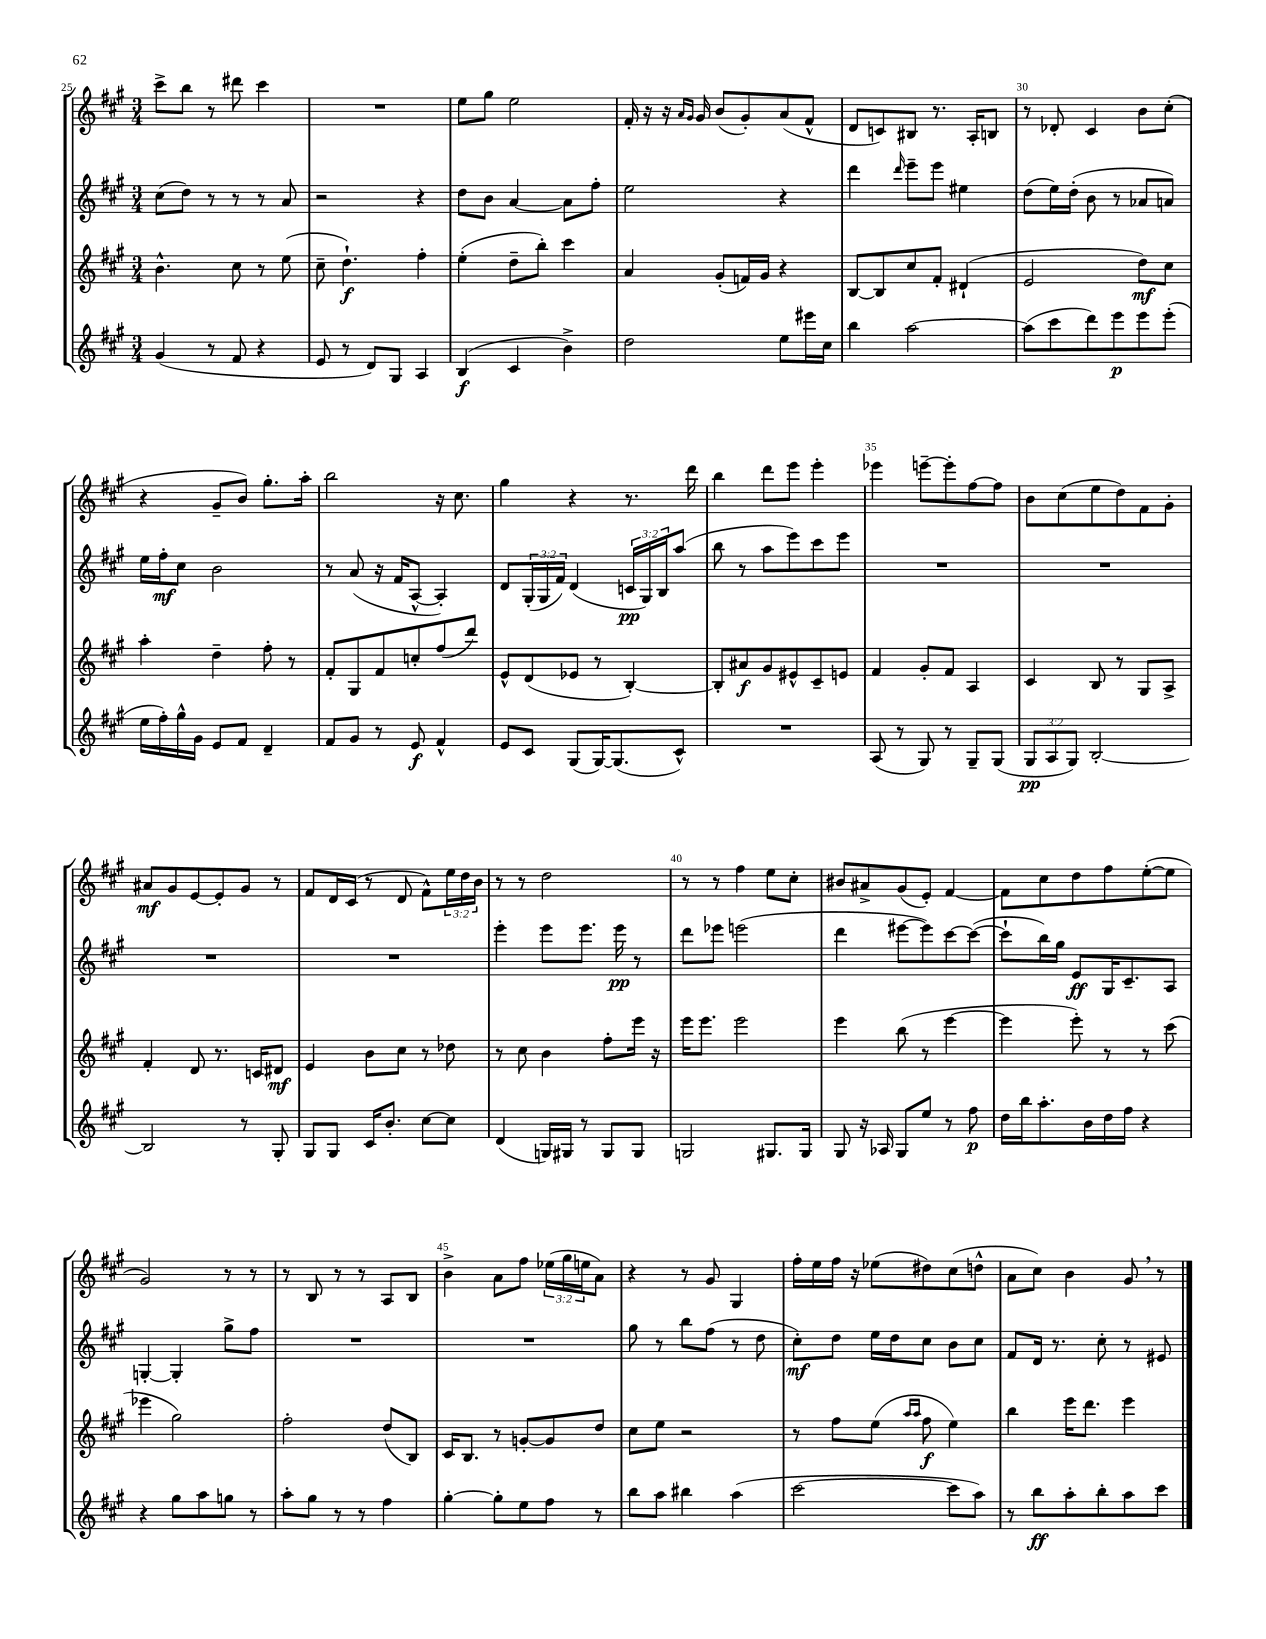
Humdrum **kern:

**kern	**kern	**kern	**kern
*staff4	*staff3	*staff2	*staff1
*clefG2	*clefG2	*clefG2	*clefG2
*k[f#c#g#]	*k[f#c#g#]	*k[f#c#g#]	*k[f#c#g#]
*M3/4	*M3/4	*M3/4	*M3/4
(4g#	4.b^^	(8cc#	8ccc#^
.	.	8dd)	8bb
8r	.	8r	8r
8f#	8cc#	8r	8ddd#
4r	8r	8r	4ccc#
.	(8ee	8a	.
=	=	=	=
8e	8cc#~	2r	2.r
8r	4.dd`)	.	.
8d)	.	.	.
8G#	.	.	.
4A	4ff#'	4r	.
=	=	=	=
(4B	(4ee'	8dd	8ee
.	.	8b	8gg#
4c#	8dd~	[4a	2ee
.	8bb')	.	.
4b^)	4ccc#	8a]	.
.	.	8ff#'	.
=	=	=	=
2dd	4a	2ee	16f#'
.	.	.	16r
.	.	.	16r
.	.	.	16qqa
.	.	.	16qqg#
.	.	.	16g#
.	(8g#'	.	(8b
.	16f)	.	8g#')
.	16g#	.	.
8ee	4r	4r	(8a
16eee#	.	.	8f#^^
16cc#	.	.	.
=	=	=	=
4bb	[8B	4ddd	8d
.	8B]	.	8c)
.	.	16qqddd	.
[2aa	8cc#	8eee~	8B#
.	8f#'	8eee	8.r
.	(4d#`	4ee#	.
.	.	.	16A'
.	.	.	8B
=	=	=	=
(8aa]	2e	(8dd	8r
8ccc#	.	16ee)	8d-'
.	.	(16dd'	.
8ddd)	.	8b	4c#
8eee	.	8r	.
8eee	8dd)	8a-	8b
(8eee'	8cc#	8a)	(8cc#'
=	=	=	=
16ee	4aa'	16ee	4r
16ff#')	.	16ff#'	.
16gg#^^	.	8cc#	.
16g#	.	.	.
8e	4dd~	2b	8g#~
8f#	.	.	8b)
4d~	8ff#'	.	8.gg#'
.	8r	.	.
.	.	.	16aa'
=	=	=	=
8f#	8f#'	8r	2bb
8g#	8G#	(8a	.
8r	8f#	16r	.
.	.	16f#	.
8e	8cc'	[8A^^	.
4f#^^	(8ff#	4A'])	16r
.	.	.	8.cc#
.	8ddd)	.	.
=	=	=	=
8e	8e^^	8d	4gg#
8c#	(8d	(24G#'	.
.	.	24G#	.
.	.	24f#)	.
(8G#	8e-	(4d	4r
[16G#)	8r	.	.
(8.G#]	.	.	.
.	[4B')	24c	8.r
.	.	24G#)	.
.	.	24B	.
8c#^^)	.	(8aa	.
.	.	.	16ddd
=	=	=	=
2.r	8B']	8bb	4bb
.	8a#	8r	.
.	8g#	8aa	8ddd
.	8e#^^	8eee)	8eee
.	8c#~	8ccc#	4eee'
.	8e	8eee	.
=	=	=	=
(8A	4f#	2.r	4eee-
8r	.	.	.
8G#)	8g#'	.	[8eee~
8r	8f#	.	8eee']
8G#~	4A	.	[8ff#
(8G#	.	.	8ff#]
=	=	=	=
12G#	4c#	2.r	8b
12A	.	.	.
.	.	.	(8cc#
12G#)	.	.	.
[2B'	8B	.	8ee
.	8r	.	8dd)
.	8G#	.	8f#
.	8A^	.	8g#'
=	=	=	=
2B]	4f#'	2.r	8a#
.	.	.	8g#
.	8d	.	[8e
.	8.r	.	8e']
8r	.	.	8g#
.	16c	.	.
8G#'	8d#	.	8r
=	=	=	=
8G#	4e	2.r	8f#
8G#	.	.	16d
.	.	.	(16c#
16c#	8b	.	8r
8.b'	.	.	.
.	8cc#	.	8d
[8cc#	8r	.	8f#^^)
8cc#]	8dd-	.	24ee
.	.	.	24dd
.	.	.	24b
=	=	=	=
(4d	8r	4eee'	8r
.	8cc#	.	8r
16G)	4b	8eee	2dd
16G#	.	.	.
8r	.	8.eee	.
8G#	8ff#'	.	.
.	.	16eee	.
8G#	16eee	8r	.
.	16r	.	.
=	=	=	=
2G	16eee	8ddd	8r
.	8.eee	.	.
.	.	8eee-	8r
.	2eee	(2eee	4ff#
8.G#	.	.	8ee
.	.	.	8cc#'
16G#	.	.	.
=	=	=	=
8G#	4eee	4ddd	8b#
16r	.	.	8a#^
16A-	.	.	.
8G#	(8bb	[8eee#	(8g#
8ee	8r	8eee#])	8e')
8r	[4eee	[8ccc#	[4f#
8ff#	.	(8ccc#_	.
=	=	=	=
16dd	4eee]	8ccc#`]	8f#]
16bb	.	.	.
8.aa'	.	16bb)	8cc#
.	.	16gg#	.
.	8eee')	8e	8dd
16b	.	.	.
16dd	8r	16G#	8ff#
16ff#	.	8.c#~	.
4r	8r	.	([8ee'
.	(8ccc#	8A	8ee]
=	=	=	=
4r	4eee-	[4G'	2g#)
8gg#	2gg#)	4G']	.
8aa	.	.	.
8gg	.	8gg#^	8r
8r	.	8ff#	8r
=	=	=	=
8aa'	2ff#'	2.r	8r
8gg#	.	.	8B
8r	.	.	8r
8r	.	.	8r
4ff#	(8dd	.	8A
.	8B)	.	8B
=	=	=	=
[4gg#'	16c#	2.r	4b^
.	8.B	.	.
8gg#']	8r	.	8a
8ee	[8g'	.	8ff#
8ff#	8g]	.	(24ee-
.	.	.	24gg#
.	.	.	24ee
8r	8dd	.	8a)
=	=	=	=
8bb	8cc#	8gg#	4r
8aa	8ee	8r	.
4bb#	2r	8bb	8r
.	.	(8ff#	8g#
(4aa	.	8r	4G#
.	.	8dd	.
=	=	=	=
[2ccc#	8r	8cc#')	16ff#'
.	.	.	16ee
.	8ff#	8dd	16ff#
.	.	.	16r
.	(8ee	16ee	(8ee-
.	.	16dd	.
.	16qqaa	.	.
.	16qqaa	.	.
.	8ff#	8cc#	8dd#)
8ccc#]	4ee)	8b	(8cc#
8aa)	.	8cc#	8dd^^
=	=	=	=
8r	4bb	8f#	8a
8bb	.	16d	8cc#)
.	.	8.r	.
8aa'	16eee	.	4b
.	8.ddd	.	.
8bb'	.	8cc#'	.
8aa	4eee	8r	8g#
8ccc#	.	8e#	8r
==	==	==	==
*-	*-	*-	*-
